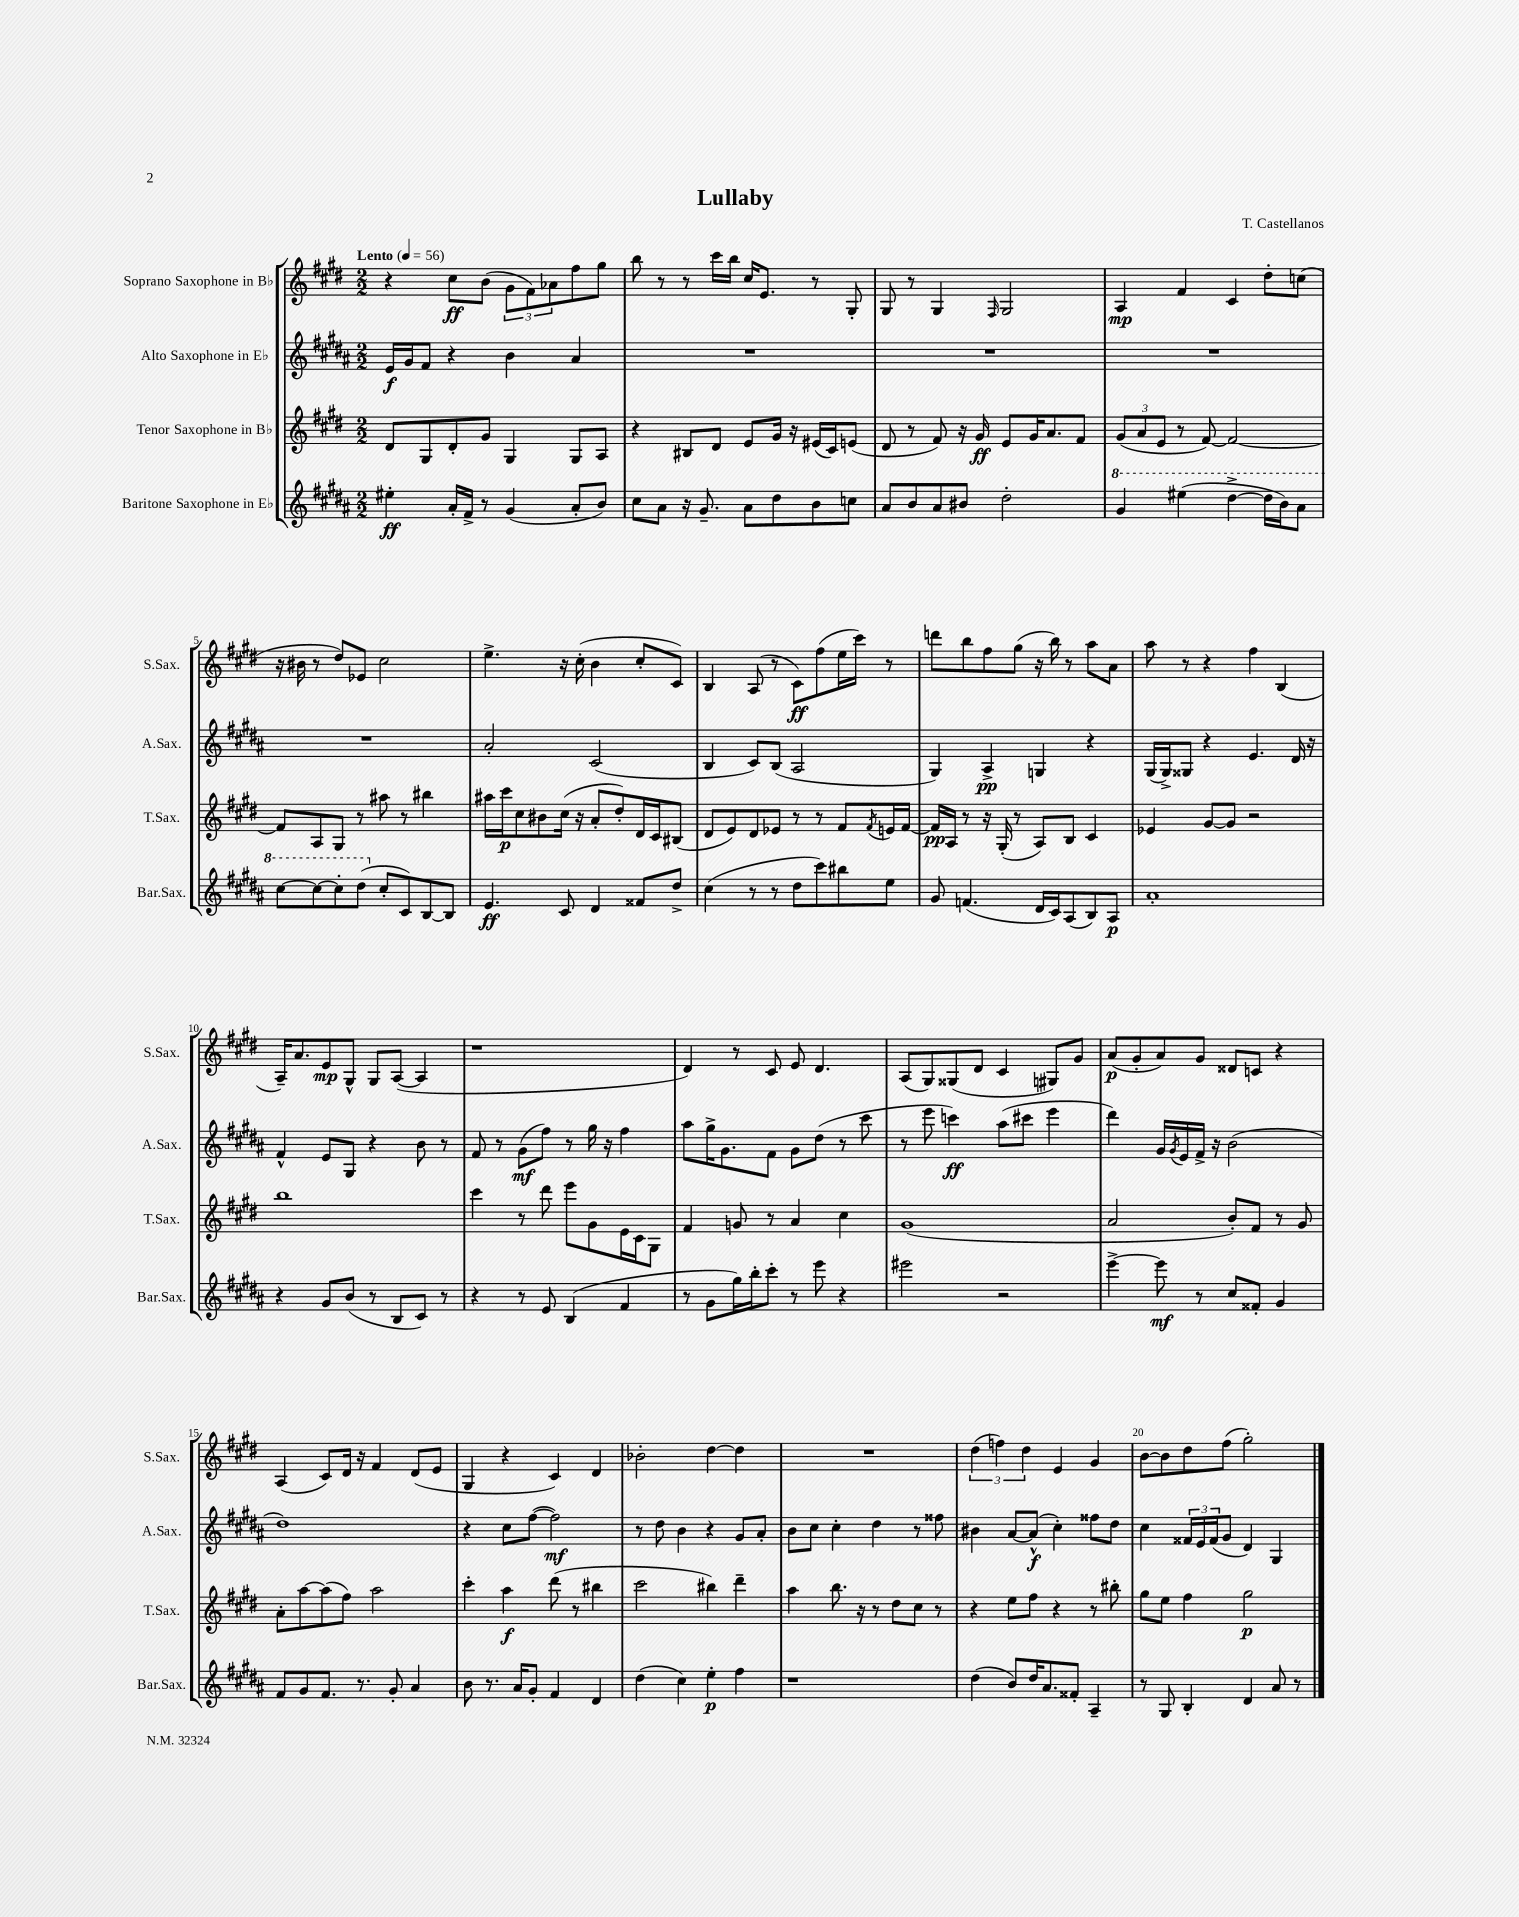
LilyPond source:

\header { title = "Lullaby" composer = "T. Castellanos" }
<<
\new StaffGroup <<
\new Staff = "s0" \with { instrumentName = "Soprano Saxophone in Bb" shortInstrumentName = "S.Sax." } {
    \clef treble \key e \major \numericTimeSignature \time 2/2 \tempo "Lento" 4 = 56
    r4 cis''8\ff b'8( \tuplet 3/2 { gis'8 fis'8) aes'8 } fis''8 gis''8 |
    b''8 r8 r8 cis'''16 b''16 cis''16 e'8. r8 gis8-. |
    gis8 r8 gis4 \grace { fis16 } gis2 |
    a4\mp fis'4 cis'4 dis''8-. c''8( |
    r16 bis'16 r8 dis''8) ees'8 cis''2 |
    e''4.-> r16 cis''16-.( b'4 cis''8-. cis'8) |
    b4 a8( r8 cis'8\ff) fis''8( e''16 cis'''16) r8 |
    d'''8 b''8 fis''8 gis''8( r16 b''16) r8 a''8 a'8 |
    a''8 r8 r4 fis''4 b4( |
    a16--) a'8. e'8\mp gis8-^ gis8 a8~( a4 |
    r1 |
    dis'4) r8 cis'8 e'8 dis'4. |
    a8( gis8) gisis8( dis'8 cis'4 gis8) gis'8 |
    a'8\p( gis'8-. a'8) gis'8 disis'8 c'8 r4 |
    a4( cis'8) dis'16 r16 fis'4 dis'8( e'8 |
    gis4 r4 cis'4) dis'4 |
    bes'2-. dis''4~ dis''4 |
    R1 |
    \tuplet 3/2 { dis''4( f''4) dis''4 } e'4 gis'4 |
    b'8~ b'8 dis''8 fis''8( gis''2-.) \bar "|." |
}
\new Staff = "s1" \with { instrumentName = "Alto Saxophone in Eb" shortInstrumentName = "A.Sax." } {
    \clef treble \key b \major \numericTimeSignature \time 2/2
    e'16\f gis'16 fis'8 r4 b'4 ais'4 |
    R1 |
    R1 |
    R1 |
    R1 |
    ais'2-. cis'2( |
    b4 cis'8) b8( ais2 |
    gis4) ais4->\pp g4 r4 |
    gis16( gis16->) gisis8 r4 e'4. dis'16 r16 |
    fis'4-^ e'8 gis8 r4 b'8 r8 |
    fis'8 r8 gis'8\mf( fis''8) r8 gis''16 r16 fis''4 |
    ais''8 gis''16-> gis'8. fis'8 gis'8 dis''8( r8 cis'''8 |
    r8 e'''8 c'''4\ff) ais''8( cis'''8 e'''4 |
    dis'''4) gis'16 \acciaccatura { gis'8 } e'16 fis'16-> r16 b'2( |
    dis''1) |
    r4 cis''8 fis''8~( fis''2\mf) |
    r8 dis''8 b'4 r4 gis'8 ais'8-. |
    b'8 cis''8 cis''4-. dis''4 r8 fisis''8 |
    bis'4 ais'8~ ais'8-^\f( cis''4-.) fisis''8 dis''8 |
    cis''4 \tuplet 3/2 { fisis'16 e'16 fisis'16( } gis'8 dis'4) gis4 \bar "|." |
}
\new Staff = "s2" \with { instrumentName = "Tenor Saxophone in Bb" shortInstrumentName = "T.Sax." } {
    \clef treble \key e \major \numericTimeSignature \time 2/2
    dis'8 gis8 dis'8-. gis'8 gis4 gis8 a8 |
    r4 bis8 dis'8 e'8 gis'16 r16 eis'16( cis'16) e'8( |
    dis'8 r8 fis'8) r16 gis'16\ff e'8 gis'16 a'8. fis'8 |
    \tuplet 3/2 { gis'8( a'8 e'8 } r8 fis'8~) fis'2~ |
    fis'8 a8 gis8 r8 ais''8 r8 bis''4 |
    ais''16 cis'''16\p cis''8 bis'8 cis''16( r16 a'8-. dis''8-.) dis'16 cis'16 bis8( |
    dis'8 e'8) dis'8 ees'8 r8 r8 fis'8 \acciaccatura { fis'8 } e'16 fis'16~ |
    fis'16\pp a16 r8 r16 gis16-.( r8 a8) b8 cis'4 |
    ees'4 gis'8~ gis'8 r2 |
    b''1 |
    cis'''4 r8 dis'''8 e'''8 gis'8 e'16 cis'16 gis8 |
    fis'4 g'8 r8 a'4 cis''4 |
    gis'1( |
    a'2 b'8-.) fis'8 r8 gis'8 |
    a'8-. a''8~ a''8( fis''8) a''2 |
    cis'''4-. a''4\f dis'''8( r8 bis''4 |
    cis'''2 bis''4) dis'''4-- |
    a''4 b''8. r16 r8 dis''8 cis''8 r8 |
    r4 e''8 fis''8 r4 r8 bis''8-. |
    gis''8 e''8 fis''4 gis''2\p \bar "|." |
}
\new Staff = "s3" \with { instrumentName = "Baritone Saxophone in Eb" shortInstrumentName = "Bar.Sax." } {
    \clef treble \key b \major \numericTimeSignature \time 2/2
    eis''4-.\ff ais'16-. fis'16-> r8 gis'4( ais'8-. b'8) |
    cis''8 ais'8 r16 gis'8.-- ais'8 dis''8 b'8 c''8 |
    ais'8 b'8 ais'8 bis'8 dis''2-. |
    \ottava #1 gis''4 eis'''4( dis'''4~-> dis'''16 b''16) ais''8 |
    cis'''8~ cis'''8~ cis'''8-. dis'''8( \ottava #0 cis''8-. cis'8) b8~ b8 |
    e'4.\ff cis'8 dis'4 fisis'8 dis''8-> |
    cis''4( r8 r8 dis''8 cis'''8) bis''8 e''8 |
    gis'8 f'4.( dis'16 cis'16) ais8( b8) ais8\p |
    ais'1-. |
    r4 gis'8 b'8( r8 b8 cis'8) r8 |
    r4 r8 e'8 b4( fis'4 |
    r8 gis'8 gis''16) b''16-. cis'''8-. r8 e'''8 r4 |
    eis'''2 r2 |
    e'''4~-> e'''8\mf r8 cis''8 fisis'8-. gis'4 |
    fis'8 gis'8 fis'8. r8. gis'8-. ais'4 |
    b'8 r8. ais'16 gis'8-. fis'4 dis'4 |
    dis''4( cis''4) e''4-.\p fis''4 |
    r1 |
    dis''4( b'8) dis''16 ais'8. fisis'8-. ais4-- |
    r8 gis8 b4-. dis'4 ais'8 r8 \bar "|." |
}
>>
>>
\layout { \context { \Score \override BarNumber.break-visibility = ##(#f #t #t) barNumberVisibility = #(every-nth-bar-number-visible 5) } }
